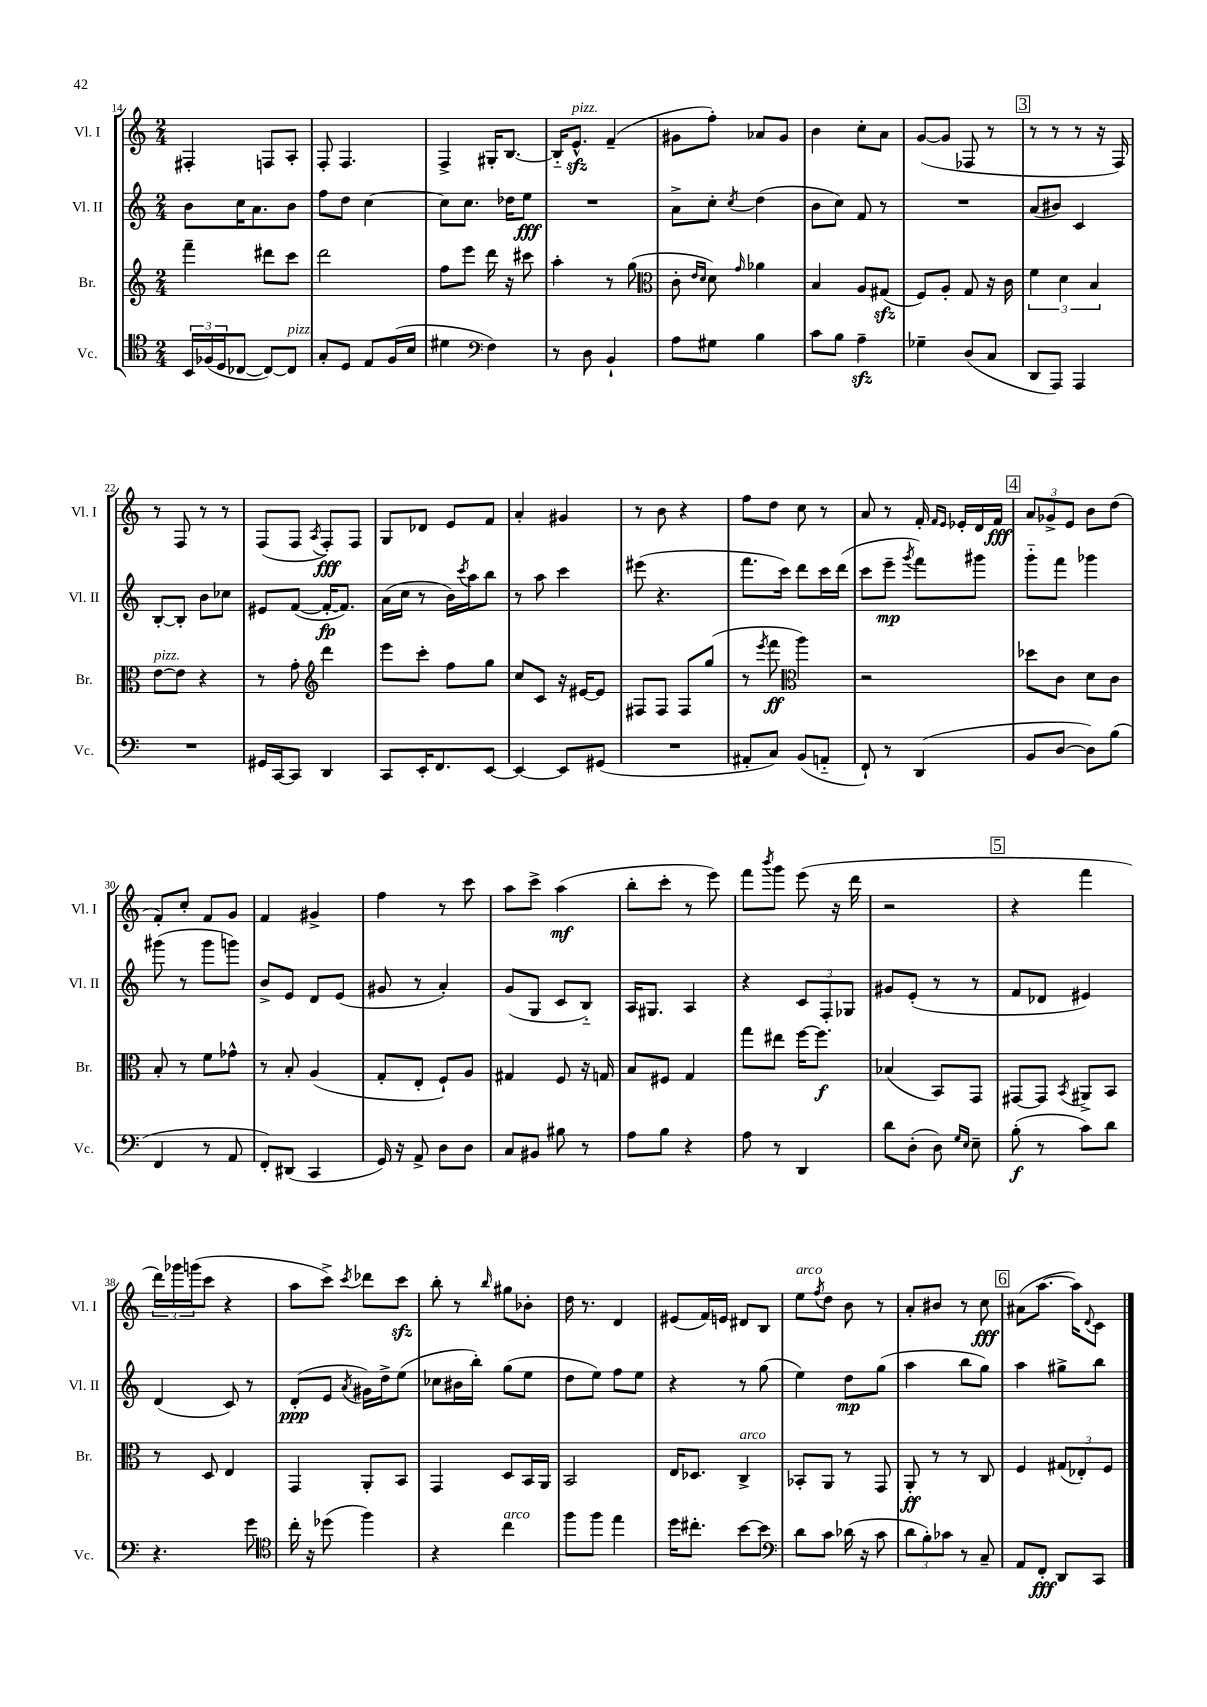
<<
\new StaffGroup <<
\new Staff = "s0" \with { instrumentName = "Vl. I" shortInstrumentName = "Vl. I" } {
    \clef treble \key c \major \numericTimeSignature \time 2/4
    fis4-. f8 a8-. |
    f8-. f4. |
    f4-> gis16-. b8.~ |
    b16-_ e'8.-^\sfz^\markup { \italic "pizz." } f'4--( |
    gis'8 f''8-.) aes'8 gis'8 |
    b'4 c''8-. a'8 |
    g'8~( g'8 fes8 r8 |
    \mark \markup { \box "3" } r8 r8 r8 r16 f16) |
    r8 f8 r8 r8 |
    f8( f8 \acciaccatura { a8 } f8-.\fff) f8 |
    g8 des'8 e'8 f'8 |
    a'4-. gis'4 |
    r8 b'8 r4 |
    f''8 d''8 c''8 r8 |
    a'8 r8 f'16-. \grace { f'16 e'16 } ees'16-. d'16 f'16\fff |
    \mark \markup { \box "4" } \tuplet 3/2 { a'8 ges'8-> e'8 } b'8 d''8( |
    f'8-.) c''8-. f'8 g'8 |
    f'4 gis'4-> |
    f''4 r8 c'''8 |
    a''8 c'''8-> a''4\mf( |
    b''8-. c'''8-. r8 e'''8) |
    f'''8 \acciaccatura { b'''8 } g'''8 e'''8( r16 d'''16 |
    r2 |
    \mark \markup { \box "5" } r4 f'''4 |
    \tuplet 3/2 { d'''16) ges'''16 g'''16( } c'''8 r4 |
    a''8 c'''8->) \acciaccatura { c'''8 } des'''8 c'''8\sfz |
    b''8-. r8 \grace { b''16 } gis''8 bes'8-. |
    d''16 r8. d'4 |
    eis'8( f'16) e'16 dis'8 b8 |
    e''8^\markup { \italic "arco" } \acciaccatura { f''8 } d''8 b'8 r8 |
    a'8-. bis'8 r8 c''8\fff |
    \mark \markup { \box "6" } ais'8( a''8.~ a''16) \appoggiatura { d'8 } c'8 \bar "|." |
}
\new Staff = "s1" \with { instrumentName = "Vl. II" shortInstrumentName = "Vl. II" } {
    \clef treble \key c \major \numericTimeSignature \time 2/4
    b'8 c''16 a'8. b'8 |
    f''8 d''8 c''4~ |
    c''8 c''8. des''16 e''8\fff |
    R2 |
    a'8-> c''8-. \acciaccatura { c''8 } d''4( |
    b'8 c''8) f'8 r8 |
    R2 |
    \mark \markup { \box "3" } a'8( bis'8) c'4 |
    b8~-. b8-. b'8 ces''8 |
    eis'8 f'8~( f'16~-.\fp f'8.) |
    a'16( c''16 r8 b'16) \acciaccatura { c'''8 } a''16 b''8 |
    r8 a''8 c'''4 |
    eis'''8( r4. |
    f'''8. c'''16) d'''8 c'''16 d'''16( |
    c'''8 e'''8--\mp \acciaccatura { g'''8 } f'''8) gis'''8 |
    \mark \markup { \box "4" } g'''8-_ f'''8 ges'''4 |
    gis'''8( r8 gis'''8 g'''8) |
    b'8-> e'8 d'8 e'8( |
    gis'8 r8 a'4-.) |
    g'8( g8 c'8 b8-_) |
    a16 gis8. a4 |
    r4 \tuplet 3/2 { c'8 f8-. ges8 } |
    gis'8 e'8-.( r8 r8 |
    \mark \markup { \box "5" } f'8 des'8 eis'4) |
    d'4( c'8) r8 |
    d'8-.\ppp( e'8 \acciaccatura { a'8 } gis'16) d''16-> e''8( |
    ces''8 bis'16 b''16-.) g''8( e''8 |
    d''8 e''8) f''8 e''8 |
    r4 r8 g''8( |
    e''4) d''8\mp g''8( |
    a''4 b''8 g''8) |
    \mark \markup { \box "6" } a''4 gis''8-> b''8 \bar "|." |
}
\new Staff = "s2" \with { instrumentName = "Br." shortInstrumentName = "Br." } {
    \clef treble \key c \major \numericTimeSignature \time 2/4
    f'''4-- dis'''8 c'''8 |
    d'''2 |
    f''8 e'''8 d'''16 r16 cis'''8 |
    a''4-. r8 g''8( |
    \clef alto c'8-. \grace { e'16 d'16 } d'8) \grace { g'16 } aes'4 |
    b4 a8 gis8\sfz( |
    f8) a8-. g8 r16 c'16 |
    \mark \markup { \box "3" } \tuplet 3/2 { f'4 d'4 b4 } |
    e'8~^\markup { \italic "pizz." } e'8 r4 |
    r8 g'8-. \clef treble d'''4 |
    e'''8 c'''8-. f''8 g''8 |
    c''8 c'8 r16 eis'16~ eis'8 |
    fis8 fis8 fis8 g''8( |
    r8 \acciaccatura { e'''8 } f'''8\ff \clef alto a''4) |
    r2 |
    \mark \markup { \box "4" } des''8 c'8 d'8 c'8 |
    b8-. r8 f'8 ges'8-^ |
    r8 b8-. a4( |
    g8-. e8-. f8-!) a8 |
    gis4 f8 r16 g16 |
    b8 fis8 g4 |
    g''8 eis''8 f''16~ f''8.\f |
    bes4( b,8) g,8 |
    \mark \markup { \box "5" } gis,8~ gis,8 \acciaccatura { b,8 } ais,8-> b,8 |
    r8 d8 e4 |
    g,4 a,8-. b,8 |
    g,4 d8 b,16 a,16 |
    b,2 |
    e16 des8. c4->^\markup { \italic "arco" } |
    bes,8-. a,8 r8 g,8 |
    a,8-.\ff r8 r8 c8 |
    \mark \markup { \box "6" } f4 \tuplet 3/2 { gis8( ees8-.) f8 } \bar "|." |
}
\new Staff = "s3" \with { instrumentName = "Vc." shortInstrumentName = "Vc." } {
    \clef tenor \key c \major \numericTimeSignature \time 2/4
    \tuplet 3/2 { b,16 fes16( d16 } ces8~ ces8~) ces8^\markup { \italic "pizz." } |
    g8-. d8 e8 f16( b16 |
    dis'4 \clef bass f4) |
    r8 d8 b,4-! |
    a8 gis8 b4 |
    c'8 b8 a4--\sfz |
    ges4-- d8( c8 |
    \mark \markup { \box "3" } d,8 a,,8) a,,4 |
    R2 |
    gis,16 c,16~ c,8 d,4 |
    c,8 e,16-. f,8. e,8~ |
    e,4~ e,8 gis,8( |
    R2 |
    ais,8-. c8) b,8( a,8-_ |
    f,8-!) r8 d,4( |
    \mark \markup { \box "4" } b,8 d8~ d8) b8( |
    f,4 r8 a,8 |
    f,8-.) dis,8( c,4 |
    g,16) r16 a,8-> d8 d8 |
    c8 bis,8 bis8 r8 |
    a8 b8 r4 |
    a8 r8 d,4 |
    d'8 d8-.( d8) \grace { g16 e16 } e8-- |
    \mark \markup { \box "5" } b8-.\f( r8 c'8) d'8 |
    r4. g'8 |
    \clef tenor c''16-. r16 des''8( f''4) |
    r4 c''4^\markup { \italic "arco" } |
    f''8 f''8 e''4 |
    d''16 cis''8.-. b'8~ b'8 |
    \clef bass d'8 c'8 des'16( r16 c'8 |
    \tuplet 3/2 { d'8 b8-.) ces'8 } r8 c8-- |
    \mark \markup { \box "6" } a,8 f,8-.\fff d,8 c,8 \bar "|." |
}
>>
>>
\layout { \context { \Score currentBarNumber = #14 } }
